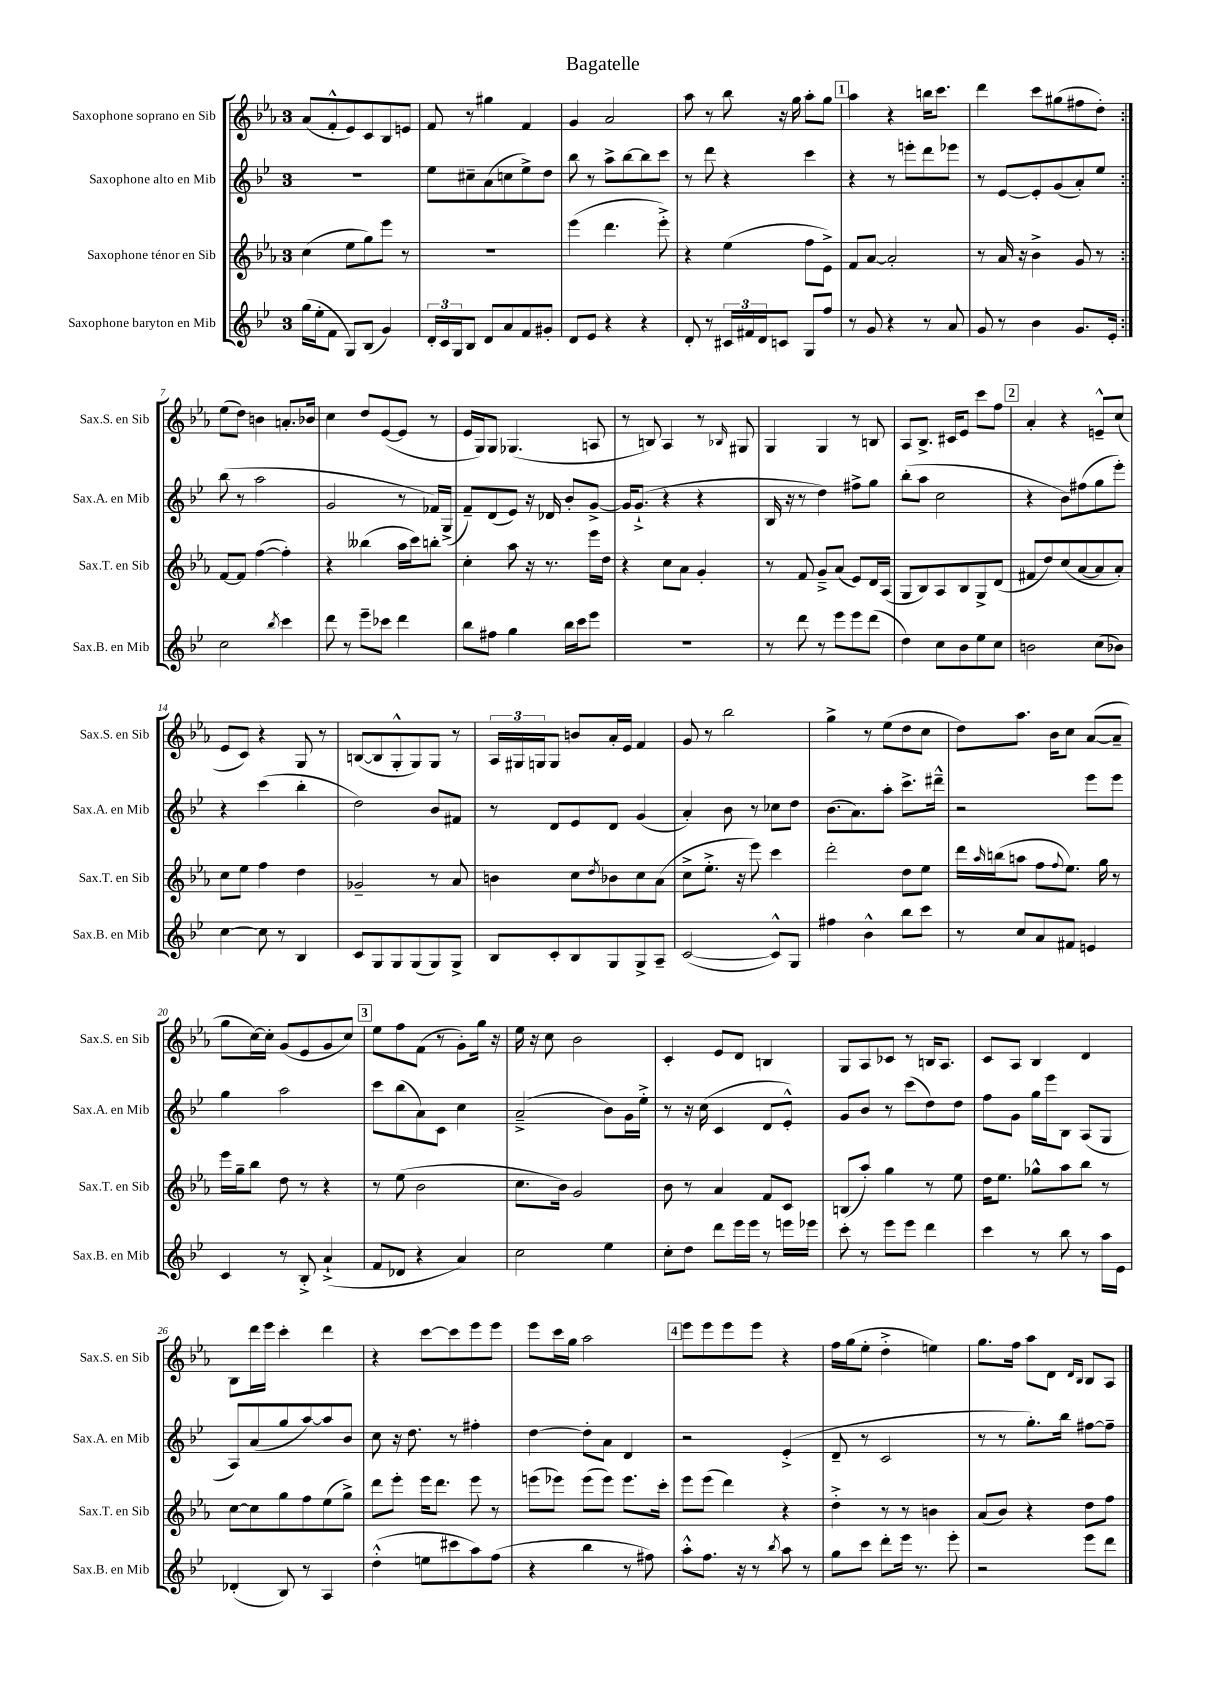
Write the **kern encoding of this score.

**kern	**kern	**kern	**kern
*staff4	*staff3	*staff2	*staff1
*clefG2	*clefG2	*clefG2	*clefG2
*k[b-e-]	*k[b-e-a-]	*k[b-e-]	*k[b-e-a-]
*M3/4	*M3/4	*M3/4	*M3/4
(16gg\LL	(4cc\	2.r	(8a-/L
16ee-'\J	.	.	.
8f\J	.	.	8f'^^/
8G/L)	8ee-\L	.	8e-/)
(8B-/J	8gg\)	.	8c/
4g/)	8eee-\J	.	8B-/
.	8r	.	8e/J
=	=	=	=
24d'/LL	2.r	8ee-\L	8f/
24c/	.	.	.
24G/J	.	.	.
8B-/J	.	8cc#~\	8r
8d/L	.	(8a\	4gg#\
8a/	.	8cc\	.
8f/	.	8ee-^\)	4f/
8g#'/J	.	8dd\J	.
=	=	=	=
8d/L	(4eee-\	8bb-\	4g/
8e-/J	.	8r	.
4r	4.ddd\	8aa^\L	2a-/
.	.	[8bb-\	.
4r	.	8bb-\]	.
.	8eee-'^\)	8ccc\J	.
=	=	=	=
8d'/	4r	8r	8aa-\
8r	.	8ddd\	8r
24c#/LL	(4ee-\	4r	8bb-\
24f#/	.	.	.
24d/J	.	.	.
8c/J	.	.	16r
.	.	.	16gg\
8G/L	8ff\L	4ccc\	8aa-'\L
8ff/J	8e-^\J)	.	8gg\J
=	=	=	=
8r	8f/L	4r	4aa-\
8g/	[8a-/J	.	.
4r	2a-'/]	8r	4r
.	.	8eee'\L	.
8r	.	8ddd\	16bb\LK
.	.	.	8.ccc\J
8a/	.	8eee-\J	.
=	=	=	=
8g/	8r	8r	4ddd\
8r	16a-/	[8e-/L	.
.	16r	.	.
4b-\	4b-^\	8e-'/]	8ccc\L
.	.	(8g/	(8gg#\
8.g/L	8g/	8a'/)	8ff#\
.	8r	8ee-/J	8dd'\J)
16e-'/Jk	.	.	.
=:|!	=:|!	=:|!	=:|!
2cc\	[8f/L	(8bb-\	(8ee-\L
.	8f/]J	8r	8dd\J)
.	([4ff\	2aa\	4b\
8qbb-/	.	.	.
4ccc\	4ff'\])	.	8.a'/L
.	.	.	16b-/Jk
=	=	=	=
8ddd\	4r	2g/	4cc\
8r	.	.	.
8eee-~\L	(4bb--\	.	8dd/L
8ccc-\J	.	.	([8e-/
4ddd\	16aa-\LL	8r	8e-/]J
.	16ccc\J)	.	.
.	8bb'\J	16f-/LL)	8r
.	.	(16G^/JJ	.
=	=	=	=
8bb-\L	4cc'\	8f~/L)	16e-/LL
.	.	.	16G/J)
8ff#\J	.	(8d/	8G/J
4gg\	8aa-\	8e-/J)	(4.G-/
.	16r	16r	.
.	8.r	16d-/	.
16bb-\LL	.	8b-'/L	.
16ccc\J	.	.	.
8eee-\J	16eee-\LL	[8g^/J	8A/
.	16dd\JJ	.	.
=	=	=	=
2.r	4r	16g/]LK	8r
.	.	(8.g`^/J	.
.	.	.	8B/)
.	8cc\L	4r	4A-/
.	8a-\J	.	.
.	4g'/	4r	8r
.	.	.	16qqB-/
.	.	.	8G#/
=	=	=	=
8r	8r	16B-/	4G/
.	.	16r	.
8ddd\	8f/	8r	.
8r	8g~^/L	4dd\)	4G/
8eee-\L	(8a-/J	.	.
8eee-\	8e-/L)	8ff#^\L	8r
(8ddd\J	16d/L	8gg\J	8B/
.	(16A-/JJ	.	.
=	=	=	=
4dd\)	8G/L	(8bb-'\L	8A-/L
.	8B-/)	8aa\J	8.B-^/J
8cc\L	8A-/	2cc\	.
.	.	.	16c#/LK
8b-\	8B-/	.	8e-/J
8ee-\	8G^/	.	8ccc\L
8cc\J	(8d/J	.	8ff\J
=	=	=	=
2b\	8f#/L	4r	4a-'/
.	8dd/)	.	.
.	(8cc/	8b-\L)	4r
.	[8a-/	(8ff#\	.
(8cc\L	8a-/]	8gg\	8e~^^/L
8b-\J)	8a-'/J)	8eee-'\J)	(8cc/J
=	=	=	=
[4cc\	8cc\L	4r	8e-/L
.	8ee-\J	.	8c/J)
8cc\]	4ff\	(4ccc\	4r
8r	.	.	.
4B-/	4dd\	4bb-'\	8G/
.	.	.	8r
=	=	=	=
8c/L	2g-~/	2dd\)	([8B/L
8G/	.	.	8B/]
8G/	.	.	8G'^^/
(8G/	.	.	8G/)
8G/)	8r	8b-/L	8G/J
8G^/J	8a-/	8f#/J	8r
=	=	=	=
8B-/L	4b\	8r	24A-/LL
.	.	.	24G#/
.	.	.	24G/J
8c'/	.	8d/L	8G/J
8B-/	8cc\L	8e-/	8b/L
.	8qdd/	.	.
8G/	8b-\	8d/J	16a-'/L
.	.	.	16e-/JJ
8G^/	8cc\	(4g/	4f/
8A~/J	(8a-\J	.	.
=	=	=	=
([2c/	8cc^\L	4a'/)	8g/
.	8.ee-'^\J	.	8r
.	.	8b-\	2bb-\
.	16r	.	.
.	8eee-\)	8r	.
8c^^/]L)	4ccc\	8cc-\L	.
8G/J	.	8dd\J	.
=	=	=	=
4ff#\	2ddd'\	(8.b-\L	4gg^\
.	.	8.a\)	.
4b-^^\	.	.	8r
.	.	8aa'\J	(8ee-\L
8bb-\L	8dd\L	8.ccc^\L	8dd\
8ccc\J	8ee-\J	.	8cc\J
.	.	16ddd#~^^\Jk	.
=	=	=	=
8r	16ddd\LL	2r	8dd\L)
.	16qqaa-/	.	.
.	(16bb\J	.	.
8cc/L	8aa\J	.	8.aa-\J
8a/	8ff\L	.	.
.	.	.	16b-\LK
.	8qqff/	.	.
8f#/J	8.ee-\J)	.	8cc\J
4e/	.	8eee-\L	([8a-/L
.	16gg\	.	.
.	8r	8eee-\J	8a-~/]J
=	=	=	=
4c/	16eee-\LL	4gg\	8gg\L
.	16gg~\J	.	.
.	8bb-\J	.	[16cc\L)
.	.	.	16cc'\]JJ
8r	8dd\	2aa\	(8g/L
8B-'^/	8r	.	8e-/
(4a`^/	4r	.	8g/
.	.	.	8cc/J)
=	=	=	=
8f/L	8r	8ccc\L	8ee-\L
8d-/J	(8ee-\	(8bb-\	8ff\
4r	2b-\	8a\)	(8f\J
.	.	8c\J	8r
4a/)	.	4cc\	8g'\L)
.	.	.	16gg\Jk
.	.	.	16r
=	=	=	=
2cc\	8.cc\L	(2a~^/	16ee-\
.	.	.	16r
.	.	.	8cc\
.	16b-\Jk)	.	.
.	2g/	.	2b-\
4ee-\	.	8b-\L)	.
.	.	16g\L	.
.	.	16ee-'^\JJ	.
=	=	=	=
8cc'\L	8b-\	8r	4c'/
8dd\J	8r	16r	.
.	.	(16cc\	.
8ddd\L	4a-/	4c/	8e-/L
16eee-\L	.	.	8d/J
16eee-\JJ	.	.	.
8r	8f/L	8d/L	4B/
16eee\LL	8c/J	8e-'^^/J)	.
16eee-\JJ	.	.	.
=	=	=	=
8ccc'\	(8B/L	8g/L	8G/L
8r	8aa-'/J)	8b-/J	8A-/
8eee-\L	4gg\	8r	8c-/J
8eee-\J	.	(8ccc\L	8r
4ddd\	8r	8dd\)	16B/LK
.	.	.	8.A-/J
.	8ee-\	8dd\J	.
=	=	=	=
4ccc\	16dd\LK	8ff\L	8c/L
.	8.ee-\J	.	.
.	.	8g\J	8A-/J
8r	8gg-^^\L	16gg\LL	4B-/
.	.	16eee-\J	.
8bb-\	8aa-\	8B-\J	.
8r	8bb-\J	(8A/L	4d/
16aa\LL	8r	8G/J	.
16e-\JJ	.	.	.
=	=	=	=
(4d-'/	[8cc\L	8A/L)	8B-\L
.	8cc\]	(8a/	16ddd\L
.	.	.	16eee-\JJ
8B-/)	8gg\	8gg/	4ccc'\
8r	8ff\	[8aa/)	.
4A/	(8ee-\	8aa/]	4ddd\
.	8gg^\J)	8b-/J	.
=	=	=	=
(4dd'^^\	8ddd\L	8cc\	4r
.	8eee-'\J	16r	.
.	.	8.dd\	.
8ee\L	16eee-\LK	.	[8ccc\L
.	8.ddd\J	.	.
8ccc#\	.	8r	8ccc\]
8aa\)	8eee-\	4ff#'\	8eee-\
(8ff\J	8r	.	8eee-\J
=	=	=	=
4r	(8eee\L	[4dd\	8eee-\L
.	8eee-\J)	.	16ccc\L
.	.	.	16gg\JJ
4bb-\	(8eee-\L	8dd'\]L	2aa-\
.	8eee-\J)	8a\J	.
8r	8.eee-\L	4d/	.
8ff#\)	.	.	.
.	16ccc'\Jk	.	.
=	=	=	=
8aa'^^\L	8eee-\L	2r	8eee-\L
8.ff\J	(8eee-\J	.	8eee-\
.	4ddd\)	.	8eee-\
16r	.	.	.
8r	.	.	8eee-\J
8qbb-/	.	.	.
8aa\	4r	(4e-'^/	4r
8r	.	.	.
=	=	=	=
8gg\L	4dd'^\	8d~/	16ff\LL
.	.	.	(16gg\J
8ccc\J	.	8r	8ee-'\J
8ddd'\L	8r	2c/	4dd'^\
16eee-\Jk	8r	.	.
8.r	.	.	.
.	4b\	.	4ee\)
8eee-'\	.	.	.
=	=	=	=
2r	(8a-/L	8r	8.gg\L
.	8b-/J)	8r	.
.	.	.	16ff\Jk
.	4r	8.gg'\L)	8aa-\L
.	.	.	8d\J
.	.	16bb-\Jk	.
.	.	.	16qqd/LL
.	.	.	16qqB-/JJ
8eee-\L	8dd\L	[8ff#\L	8B-/L
8ddd\J	8ff\J	8ff#~\]J	8A-/J
==	==	==	==
*-	*-	*-	*-
